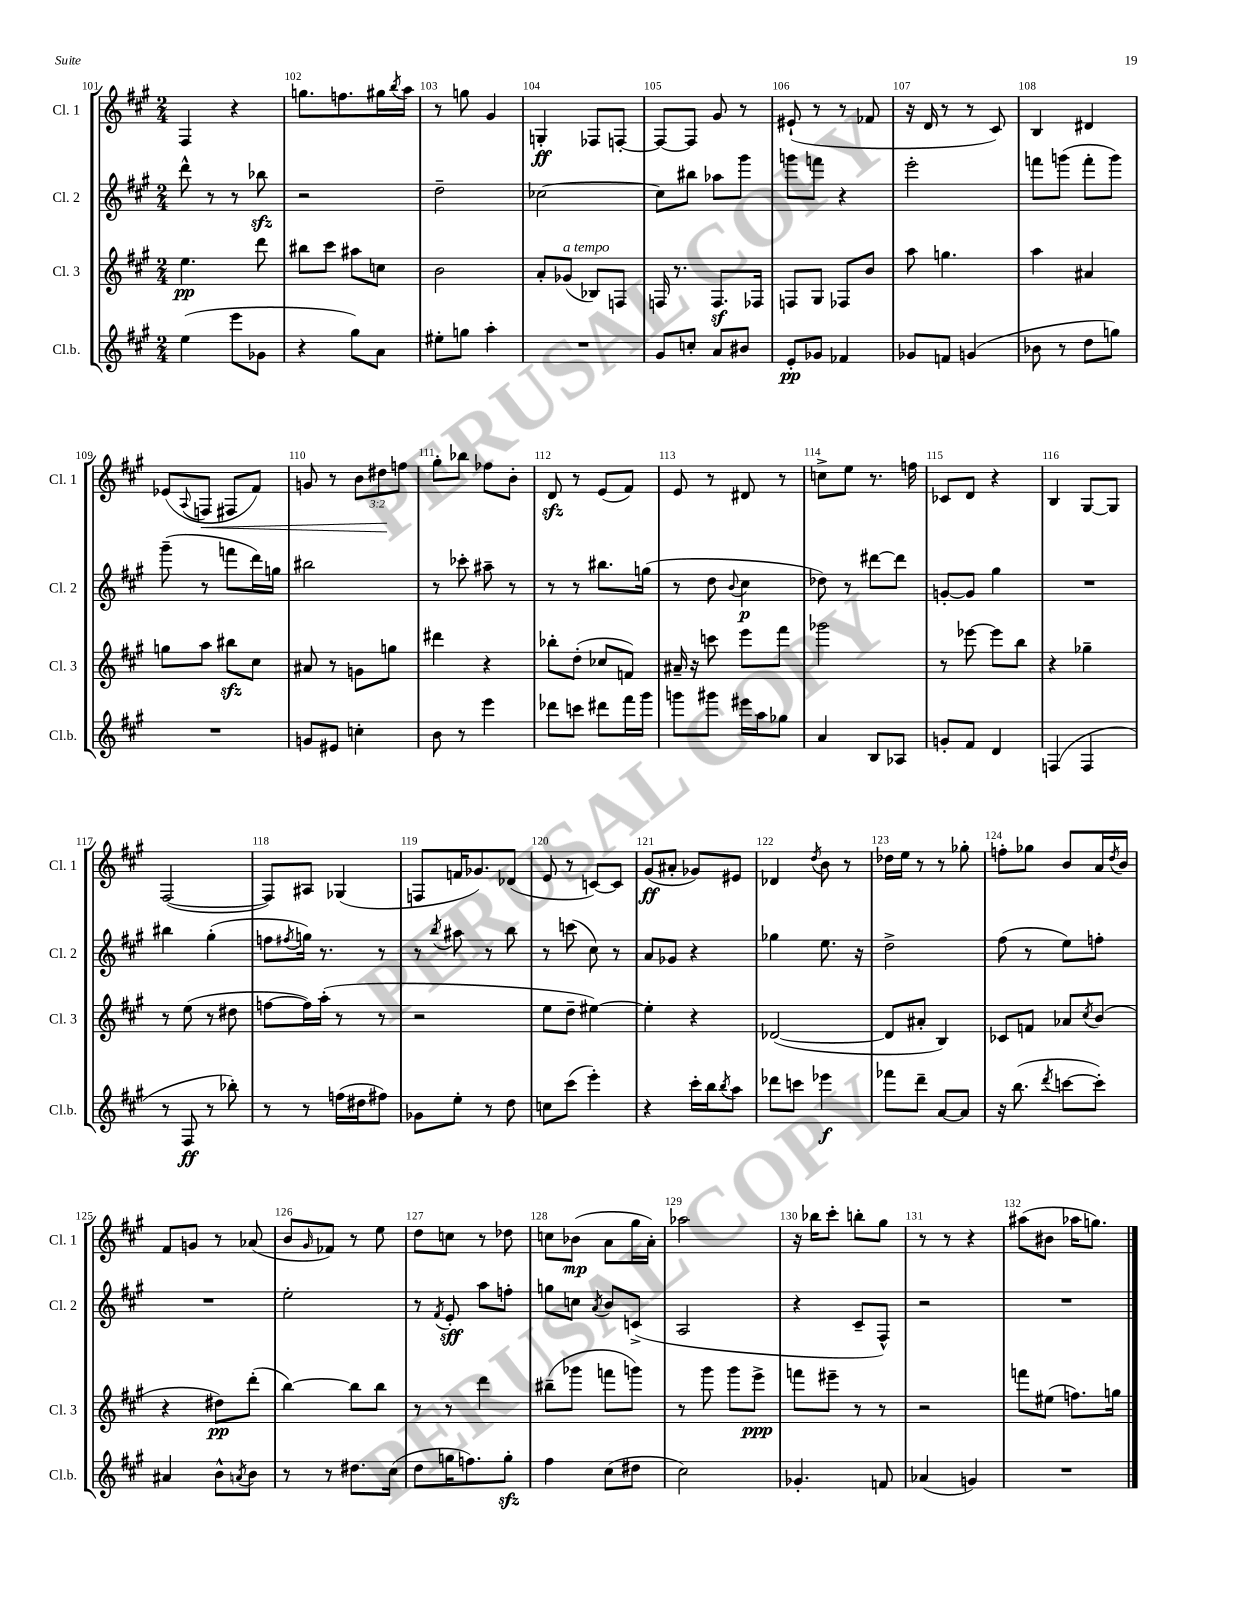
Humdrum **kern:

**kern	**dynam	**kern	**dynam	**kern	**dynam	**kern	**dynam
*part4	*part4	*part3	*part3	*part2	*part2	*part1	*part1
*staff4	*staff4	*staff3	*staff3	*staff2	*staff2	*staff1	*staff1
*I"Cl.b.	*	*I"Cl. 3	*	*I"Cl. 2	*	*I"Cl. 1	*
*I'Cl.b.	*	*I'Cl. 3	*	*I'Cl. 2	*	*I'Cl. 1	*
*clefG2	*	*clefG2	*	*clefG2	*	*clefG2	*
*k[f#c#g#]	*	*k[f#c#g#]	*	*k[f#c#g#]	*	*k[f#c#g#]	*
*M2/4	*	*M2/4	*	*M2/4	*	*M2/4	*
=101	=101	=101	=101	=101	=101	=101	=101
(4ee\	.	4.ee\	pp	8ddd^^\	.	4F#/	.
.	.	.	.	8r	.	.	.
8eee\L	.	.	.	8r	.	4r	.
8g-X\J	.	8ddd\	.	8bb-Xzz\	.	.	.
=102	=102	=102	=102	=102	=102	=102	=102
4r	.	8bb#X\L	.	2r	.	8.ggn\L	.
.	.	8ccc#\J	.	.	.	.	.
.	.	.	.	.	.	8.ffn\	.
8gg#\L)	.	8aa#X\L	.	.	.	.	.
8a\J	.	8ccn\J	.	.	.	16gg#X\L	.
.	.	.	.	.	.	8qbb/	.
.	.	.	.	.	.	16aa\JJ	.
=103	=103	=103	=103	=103	=103	=103	=103
8ee#X'\L	.	2b\	.	2dd~\	.	8r	.
8ggn\J	.	.	.	.	.	8ggn\	.
4aa'\	.	.	.	.	.	4g#/	.
=104	=104	=104	=104	=104	=104	=104	=104
2r	.	8a'/L	.	[2cc-X\	.	4Gn'/	ff
!	!	!LO:TX:a:i:t=a tempo	!	!	!	!	!
.	.	(8g-X/J	.	.	.	.	.
.	.	8B-X/L)	.	.	.	8F-X/L	.
.	.	8Fn/J	.	.	.	[8Fn'/J	.
=105	=105	=105	=105	=105	=105	=105	=105
8g#/L	.	16Fn/	.	8cc-\L]	.	8F/L_	.
.	.	8.r	.	.	.	.	.
8ccn'/J	.	.	.	8bb#X\J	.	8F/J]	.
8a/L	.	8.Fz/L	.	8aa-X\L	.	8g#/	.
8b#X/J	.	.	.	8ggg#\J	.	8r	.
.	.	16F-X/Jk	.	.	.	.	.
=106	=106	=106	=106	=106	=106	=106	=106
8e'/L	pp	8Fn/L	.	8gggn\L	.	(8e#X`/	.
8g-X/J	.	8G#/J	.	8fffn\J	.	8r	.
4f-X/	.	8F-X/L	.	4r	.	8r	.
.	.	8b/J	.	.	.	8f-X/	.
=107	=107	=107	=107	=107	=107	=107	=107
8g-X/L	.	8aa\	.	2eee'\	.	16r	.
.	.	.	.	.	.	16d/	.
8fn/J	.	4.ggn\	.	.	.	8r	.
(4gn/	.	.	.	.	.	8r	.
.	.	.	.	.	.	8c#/)	.
=108	=108	=108	=108	=108	=108	=108	=108
8b-X\	.	4aa\	.	8fffn\L	.	4B/	.
8r	.	.	.	(8gggn\J	.	.	.
8dd\L	.	4a#X/	.	8fff'\L	.	4d#X/	.
8ggn\J)	.	.	.	8ggg\J)	.	.	.
!!LO:LB:g=z
=109	=109	=109	=109	=109	=109	=109	=109
2r	.	8ggn\L	.	(8ggg#~\	.	(8e-X/L	.
.	.	.	.	.	.	8qqA/	.
!	!	!	!	!	!	!	!LO:HP:b
.	.	8aa\J	.	8r	.	8Fn/J	<
.	.	8bb#Xzz\L	.	8fffn\L	.	8F#X/L	.
.	.	8cc#\J	.	16ddd\L)	.	8f#/J)	.
.	.	.	.	16ggn\JJ	.	.	.
=110	=110	=110	=110	=110	=110	=110	=110
8gn/L	.	8a#X/	.	2bb#X\	.	8gn/	.
8e#X/J	.	8r	.	.	.	8r	.
4ccn'\	.	8gn\L	.	.	.	12b\L	.
.	.	.	.	.	.	12dd#X\	.
.	.	8ggn\J	.	.	.	.	.
.	.	.	.	.	.	12ffn\J	[
=111	=111	=111	=111	=111	=111	=111	=111
8b\	.	4ddd#X\	.	8r	.	8gg#'\L	.
8r	.	.	.	8ccc-X'\	.	8bb-X\J	.
4eee\	.	4r	.	8aa#X~\	.	8ff-X\L	.
.	.	.	.	8r	.	8b'\J	.
=112	=112	=112	=112	=112	=112	=112	=112
8ddd-X\L	.	8bb-X'\L	.	8r	.	8dzz/	.
8cccn\J	.	(8dd'\J	.	8r	.	8r	.
8ddd#X\L	.	8cc-X/L	.	8.bb#X\L	.	(8e/L	.
16fff#\L	.	8fn/J)	.	.	.	8f#/J)	.
16ggg#\JJ	.	.	.	(16ggn\Jk	.	.	.
=113	=113	=113	=113	=113	=113	=113	=113
8gggn\L	.	16a#X~/	.	8r	.	8e/	.
.	.	16r	.	.	.	.	.
8ggg#X\J	.	8cccn\	.	8dd\	.	8r	.
.	.	.	.	8qqb/	.	.	.
16eee#X\LL	.	8eee\L	.	4cc#\	p	8d#X/	.
16aa\J	.	.	.	.	.	.	.
8gg-X\J	.	8fff#\J	.	.	.	8r	.
=114	=114	=114	=114	=114	=114	=114	=114
4a/	.	2ggg-X\	.	8dd-X\)	.	8ccn^\L	.
.	.	.	.	8r	.	8ee\J	.
8B/L	.	.	.	[8ddd#X\L	.	8.r	.
8A-X/J	.	.	.	8ddd#\J]	.	.	.
.	.	.	.	.	.	16ffn\	.
=115	=115	=115	=115	=115	=115	=115	=115
8gn'/L	.	8r	.	[8gn'/L	.	8c-X/L	.
8f#/J	.	[8eee-X\	.	8g/J]	.	8d/J	.
4d/	.	8eee-\L]	.	4gg#\	.	4r	.
.	.	8bb\J	.	.	.	.	.
=116	=116	=116	=116	=116	=116	=116	=116
(4Fn/	.	4r	.	2r	.	4B/	.
4F/	.	4gg-X~\	.	.	.	[8G#/L	.
.	.	.	.	.	.	8G#/J]	.
!!LO:LB:g=z
=117	=117	=117	=117	=117	=117	=117	=117
8r	.	8r	.	4bb#X\	.	([2F#/	.
8F#/	ff	(8ee\	.	.	.	.	.
8r	.	8r	.	(4gg#'\	.	.	.
8bb-X'\)	.	8dd#X\	.	.	.	.	.
=118	=118	=118	=118	=118	=118	=118	=118
8r	.	[8ffn\L	.	8ffn\L	.	8F#/L])	.
.	.	.	.	8qff#X/	.	.	.
8r	.	16ff\L])	.	16ggn\Jk)	.	8A#X/J	.
.	.	(16aa'\JJ	.	8.r	.	.	.
(16ffn\LL	.	8r	.	.	.	(4G-X/	.
16dd#X\J	.	.	.	.	.	.	.
8ff#X\J)	.	8r	.	8r	.	.	.
=119	=119	=119	=119	=119	=119	=119	=119
8g-X\L	.	2r	.	8r	.	8Fn/L	.
.	.	.	.	8qbb/	.	.	.
8ee'\J	.	.	.	8aa#X\	.	16fn/K	.
.	.	.	.	.	.	8.g-X/)	.
8r	.	.	.	8r	.	.	.
8dd\	.	.	.	8bb\	.	(8d-X/J	.
=120	=120	=120	=120	=120	=120	=120	=120
8ccn\L	.	8ee\L	.	8r	.	8e/	.
(8ccc#\J	.	8dd~\J	.	(8cccn\	.	8r	.
4eee'\)	.	[4ee#X\)	.	8cc#\)	.	[8cn/L)	.
.	.	.	.	8r	.	8c/J]	.
=121	=121	=121	=121	=121	=121	=121	=121
4r	.	4ee#'\]	.	8a/L	.	(8g#/L	ff
.	.	.	.	8g-X/J	.	8a#X'/J	.
16ccc#'\LL	.	4r	.	4r	.	8g-X/L)	.
16bb\J	.	.	.	.	.	.	.
8qbb/	.	.	.	.	.	.	.
8aa\J	.	.	.	.	.	8e#X/J	.
=122	=122	=122	=122	=122	=122	=122	=122
8ddd-X\L	.	([2d-X/	.	4gg-X\	.	4d-X/	.
8cccn\J	.	.	.	.	.	.	.
.	.	.	.	.	.	8qdd/	.
4eee-X\	f	.	.	8.ee\	.	8b\	.
.	.	.	.	.	.	8r	.
.	.	.	.	16r	.	.	.
=123	=123	=123	=123	=123	=123	=123	=123
8fff-X\L	.	8d-/L]	.	2dd^\	.	16dd-X\LL	.
.	.	.	.	.	.	16ee\JJ	.
8ddd~\J	.	8a#X'/J	.	.	.	8r	.
[8a/L	.	4B/)	.	.	.	8r	.
8a/J]	.	.	.	.	.	8gg-X'\	.
=124	=124	=124	=124	=124	=124	=124	=124
16r	.	8c-X/L	.	(8ff#\	.	8ffn'\L	.
(8.bb\	.	.	.	.	.	.	.
.	.	8fn/J	.	8r	.	8gg-X\J	.
8qddd/	.	.	.	.	.	.	.
[8cccn\L	.	8a-X/L	.	8ee\L)	.	8b/L	.
.	.	8qcc#/	.	.	.	.	.
8ccc'\J])	.	(8b/J	.	8ffn'\J	.	16a/L	.
.	.	.	.	.	.	8qdd/	.
.	.	.	.	.	.	16b/JJ	.
!!LO:LB:g=z
=125	=125	=125	=125	=125	=125	=125	=125
4a#X/	.	4r	.	2r	.	8f#/L	.
.	.	.	.	.	.	8gn/J	.
8b^^\L	.	8dd#X\L)	pp	.	.	8r	.
8qan/	.	.	.	.	.	.	.
8b\J	.	(8ddd'\J	.	.	.	(8a-X/	.
=126	=126	=126	=126	=126	=126	=126	=126
8r	.	[4bb\)	.	2ee'\	.	8b/L	.
.	.	.	.	.	.	16qqg#/	.
8r	.	.	.	.	.	8f-X/J)	.
8.dd#X\L	.	8bb\L]	.	.	.	8r	.
.	.	8bb\J	.	.	.	8ee\	.
(16cc#\Jk	.	.	.	.	.	.	.
=127	=127	=127	=127	=127	=127	=127	=127
8dd\L	.	8r	.	8r	.	8dd\L	.
.	.	.	.	8qf#/	.	.	.
16ggn\K	.	8r	.	8e'/	sff	8ccn\J	.
8.ffn\)	.	.	.	.	.	.	.
.	.	4ddd\	.	8aa\L	.	8r	.
8ggzz'\J	.	.	.	8ffn'\J	.	8dd-X\	.
=128	=128	=128	=128	=128	=128	=128	=128
4ff#\	.	(8bb#X~\L	.	8ggn\L	.	8ccn\L	.
.	.	8ggg-X\J	.	8ccn\J	.	(8b-X\J	mp
.	.	.	.	8qa/	.	.	.
(8cc#\L	.	8fffn\L	.	8b/L	.	8a\L	.
8dd#X\J	.	8gggn\J)	.	(8cn^/J	.	16gg#\L	.
.	.	.	.	.	.	16a'\JJ)	.
=129	=129	=129	=129	=129	=129	=129	=129
2cc#\)	.	8r	.	2A/	.	2aa-X\	.
.	.	8ggg#\	.	.	.	.	.
.	.	8ggg#\L	.	.	.	.	.
.	.	8eee^\J	ppp	.	.	.	.
=130	=130	=130	=130	=130	=130	=130	=130
4.g-X'/	.	8fffn\L	.	4r	.	16r	.
.	.	.	.	.	.	16bb-X\KL	.
.	.	8eee#X~\J	.	.	.	8ccc#'\J	.
.	.	8r	.	8c#~/L	.	8bbn'\L	.
8fn/	.	8r	.	8F#^^/J)	.	8gg#\J	.
=131	=131	=131	=131	=131	=131	=131	=131
(4a-X/	.	2r	.	2r	.	8r	.
.	.	.	.	.	.	8r	.
4gn/)	.	.	.	.	.	4r	.
=132	=132	=132	=132	=132	=132	=132	=132
2r	.	8fffn\L	.	2r	.	(8aa#X\L	.
.	.	(8ee#X\J	.	.	.	8b#X\J	.
.	.	8.ffn\L)	.	.	.	16aa-X\KL	.
.	.	.	.	.	.	8.ggn\J)	.
.	.	16ggn\Jk	.	.	.	.	.
==	==	==	==	==	==	==	==
*-	*-	*-	*-	*-	*-	*-	*-
